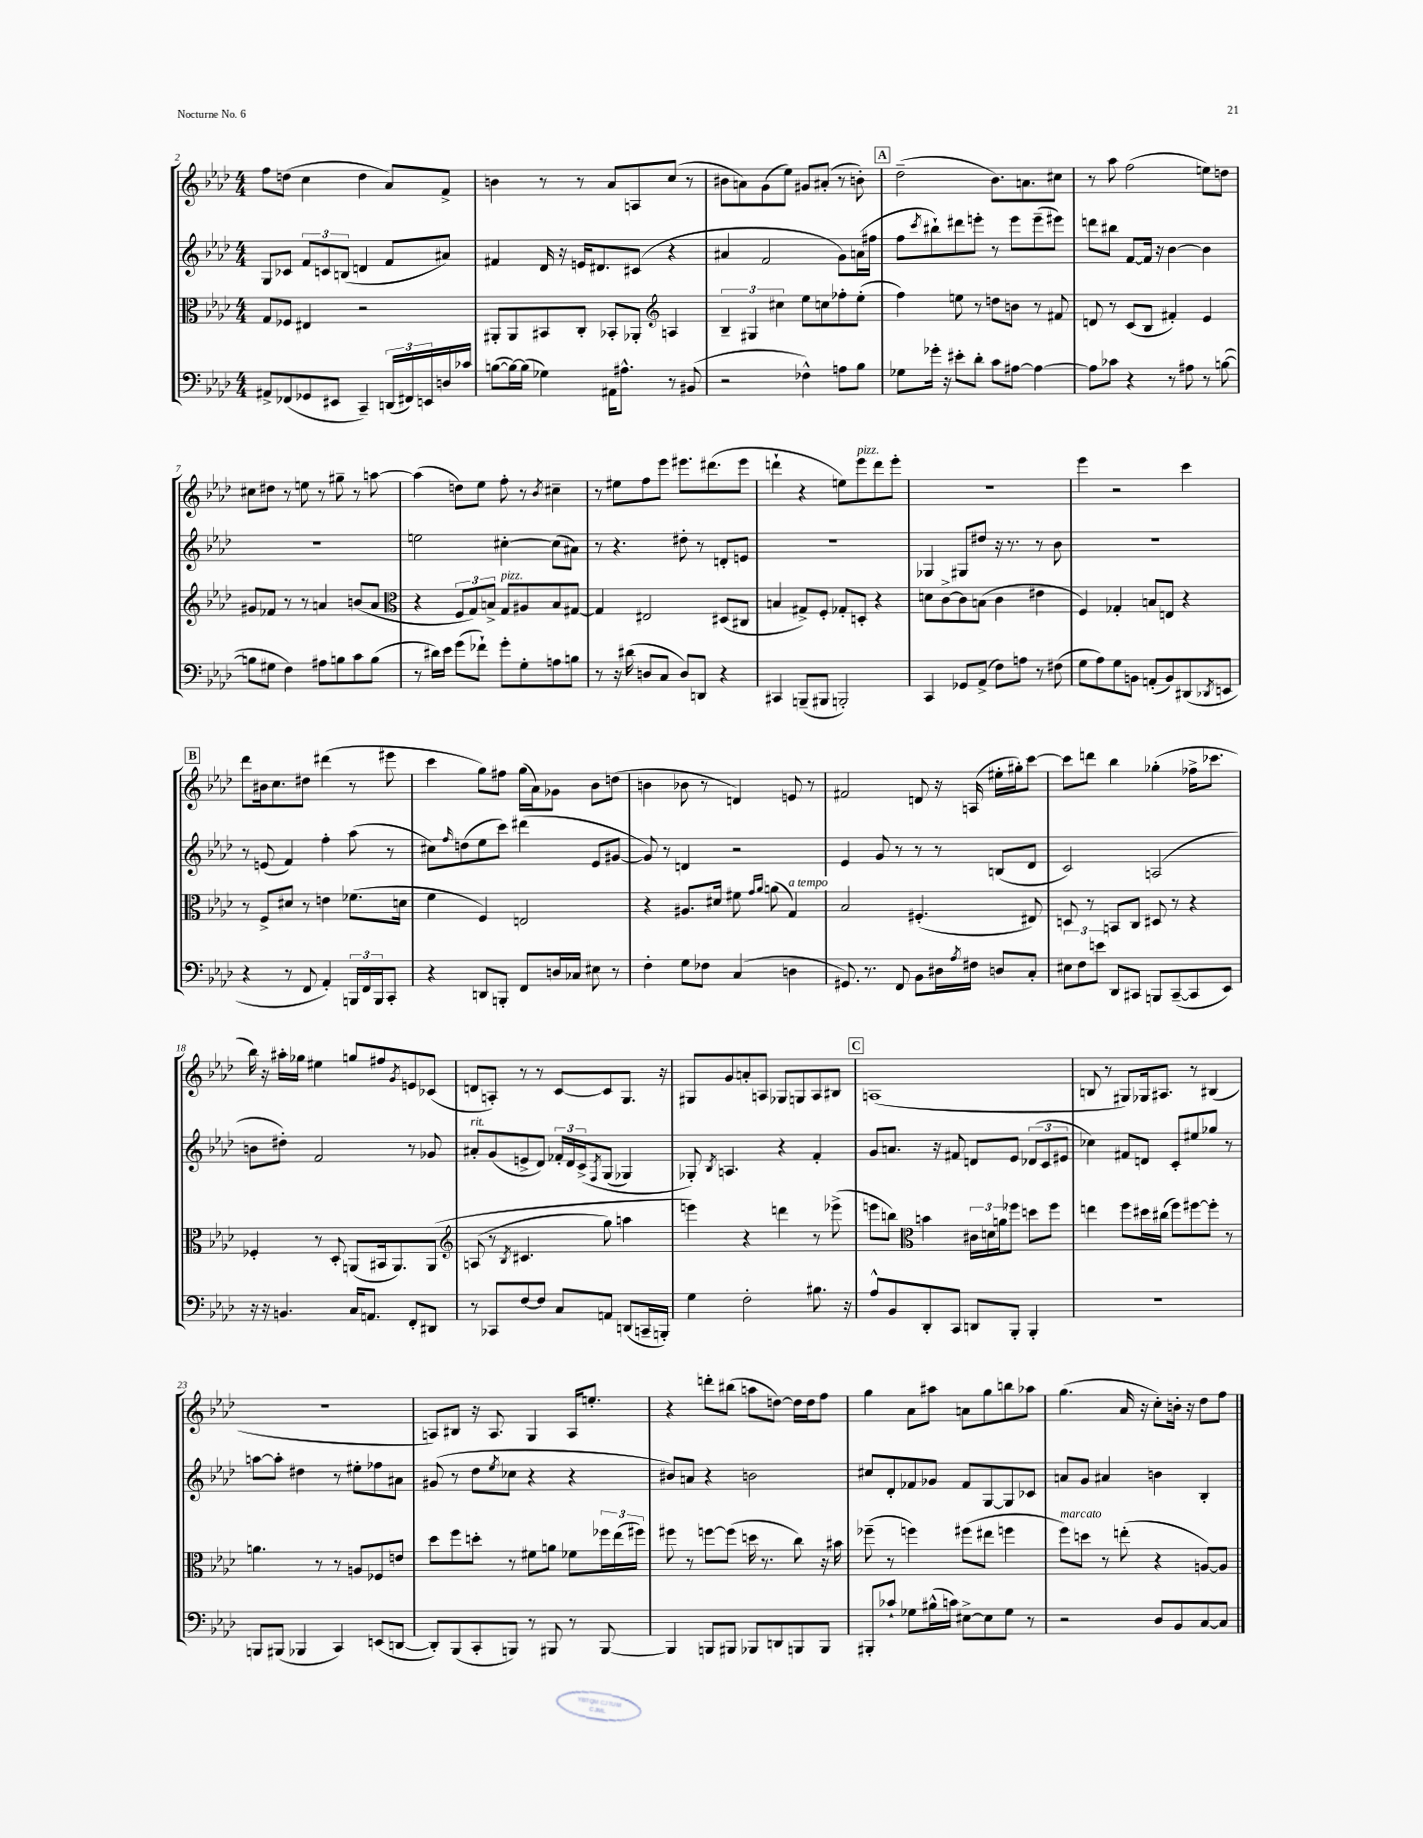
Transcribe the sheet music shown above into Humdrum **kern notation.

**kern	**kern	**kern	**kern
*part4	*part3	*part2	*part1
*staff4	*staff3	*staff2	*staff1
*clefF4	*clefC3	*clefG2	*clefG2
*k[b-e-a-d-]	*k[b-e-a-d-]	*k[b-e-a-d-]	*k[b-e-a-d-]
*M4/4	*M4/4	*M4/4	*M4/4
=2	=2	=2	=2
8AA#X^/L	8G/L	8G/L	8ff\L
(8FF-X/	8F-X/J	8c-X/J	(8ddn\J
8GG-X/	4E#X/	12f/L	4cc\
.	.	12cn/	.
8EE#X/J	.	.	.
.	.	(12Bn/J	.
4CC~/)	2r	4dn/	4dd\
(24DDn/LL	.	8f/L	8a-/L)
24FF#X/)	.	.	.
24EEn/	.	.	.
16Dn/	.	8a#X/J)	8f^/J
16c-X/JJ	.	.	.
=3	=3	=3	=3
([8Bn\L	8AA#X'/L	4f#X/	4bn\
16B\L_)	8AA#/	.	.
(16B\JJ]	.	.	.
4G-X\)	8BB#X/	16d-/	8r
.	.	16r	.
.	8C'/J	16en/KL	8r
.	.	8.d#X/	.
16AA#X\KL	8BB-X'/L	.	8a-/L
8.A#X^^\J	.	.	.
.	8AA-X'/J	(8c#X/J	8An/
*	*clefG2	*	*
8r	4An/	4r	(8cc/J
(8BB#X/	.	.	8r
=4	=4	=4	=4
2r	6B-~/	4a#X/	8b#X\L
.	.	.	8an\)
.	6G#X/	.	.
.	.	2f/	(8g\
.	6cc#X\	.	.
.	.	.	8ee-\J)
4F-X^^\)	8ee-\L	.	8g#X/L
.	8ccn\	.	(8a#X'/J
8An\L	8ff-X'\	8g\L)	8r
8B-\J	(8ee-'\J	(16an\L	8bn'\)
.	.	16ff#X\JJ	.
!!LO:REH:place=s1:t=A
=5	=5	=5	=5
8G-X\L	4ff\)	8ff\L	(2dd-~\
.	.	8qccc/	.
16g-X'\Jk	.	8bb#X`\)	.
16r	.	.	.
8e#X'\L	8een\	8ddd#X\	.
8d-'\J	8r	8eeen'\J	.
8c\L	8ddn\L	8r	8.b-\L)
[8A#X\J	8bn\J	8eee\L	.
.	.	.	8.an\
4A#\_	8r	(8eee~\	.
.	8f#X/	8eee#X\J)	8cc#X\J
=6	=6	=6	=6
8A#\L]	8dn/	8dddn\L	8r
8c-X\J	8r	8bb#X\J	8aa-\
4r	(8c/L	[8f/L	(2ff\
.	8B-/J	16f/Jk]	.
.	.	16r	.
8r	4f#X'/)	[4b-\	.
8A#X\	.	.	.
8r	4e-/	4b-\]	8een\L)
([8Bn\	.	.	8ddn\J
!!LO:LB:g=z
=7	=7	=7	=7
8Bn\L]	8g#X/L	1r	8cc#X\L
8G#X\J	8f-X/J	.	8dd#X\J
4F\)	8r	.	8r
.	8r	.	8een\
8A#X\L	4an/	.	8r
8Bn\	.	.	8gg#X~\
8c\	(8bn/L	.	8r
(8B\J	8a/J	.	[8aan\
=8	=8	=8	=8
*	*clefC3	*	*
8r	4r	2een\	(4aa\]
16d#X\LL)	.	.	.
16e-\JJ	.	.	.
(8g\L	12F/L	.	8ddn\L)
.	12G/)	.	.
8f-X`\J)	.	.	8ee-\J
.	12Bn^/J	.	.
!	!LO:TX:a:i:t=pizz.	!	!
8g'\L	8G/L	[4cc#X'\	8ff'\
8G'\	8A#X/	.	8r
.	.	.	8qb-/
8An\	8B/	(8cc#\L]	4cc#X~\
8Bn\J	[8G#X/J	8a#X\J)	.
=9	=9	=9	=9
8r	4G#/]	8r	8r
16r	.	4.r	8ee#X\L
(16d#X\	.	.	.
8Dn/L	2E#X/	.	8ff\
8C/J	.	.	8eee-\J
8D/L)	.	8dd#X'\	8.eee#X\L
8DDn/J	.	8r	.
.	.	.	(8.ddd#X\
4r	(8D#X/L	8dn'/L	.
.	8C#X/J	8en/J	8eee#\J
=10	=10	=10	=10
4CC#X/	4Bn/	1r	4dddn`\
(8BBBn~/L	8G#X^/L)	.	4r
8BBB#X/J	8F'/J	.	.
2BBBn'/)	8G-X'/L	.	8een\L)
!	!	!	!LO:TX:a:i:t=pizz.
.	8Dn'/J	.	8eee-\
.	4r	.	8ddd\
.	.	.	8eee-'\J
=11	=11	=11	=11
4CC/	8dn\L	4G-X/	1r
.	[8c^\	.	.
8GG-X/L	8c\]	8G#X/L	.
(8AA-^/J	(8Bn\J	8dd#X/J	.
8F\L)	4c\	16r	.
.	.	8.r	.
8An\J	.	.	.
8r	4e#X\	8r	.
(8F#X\	.	8b-\	.
=12	=12	=12	=12
8G\L	4F/)	1r	4eee-\
8A-\)	.	.	.
8G\	4G-X'/	.	2r
8BBn\J	.	.	.
(8AAn'/L	8Bn/L	.	.
8BB/)	8En/J	.	.
(8DD#X/	4r	.	4ccc\
8qDD-X/	.	.	.
8EEn/J	.	.	.
!!LO:LB:g=z
!!LO:REH:place=s1:t=B
=13	=13	=13	=13
4r	8r	8r	8ddd-\L
.	8F^/L	(8en/	16b#X\k
.	.	.	8.cc\
8r	8d#X/J	4f/)	.
8FF/	8r	.	8dd#X\J
4AA-'/)	4en\	4ff'\	(4ddd#X\
24BBBn/LL	(8.f-X\L	(8aa-\	8r
24FF/	.	.	.
24BBB/J	.	.	.
8CC'/J	.	8r	8eee#X\
.	16dn\Jk	.	.
=14	=14	=14	=14
4r	4f\	8cc#X\L)	4ccc\
.	.	16qqff/	.
.	.	(8ddn\	.
8DDn/L	4F/)	8ee-\	8gg\L)
8BBBn'/J	.	8ccc\J)	8ff#X\J
8FF/L	2En/	(4ddd#X\	(16gg\LL
.	.	.	16a-\J)
16Dn/L	.	.	8g-X\J
16C-X/JJ	.	.	.
8E#X\	.	8e-/L	8b-\L
8r	.	[8g#X/J	(8ddn\J
=15	=15	=15	=15
4F'\	4r	8g#/])	4bn\
.	.	8r	.
8G\L	8.A#X/L	4dn/	8b-X\
8F-X\J	.	.	8r
.	16d#X/Jk	.	.
(4C/	8f#X\	2r	4dn/)
.	16qqg/LL	.	.
.	16qqa-/JJ	.	.
.	(8an\	.	.
!	!LO:TX:a:i:t=a tempo	!	!
4Dn\	4G/)	.	8en/
.	.	.	8r
=16	=16	=16	=16
8.GG#X/)	2B-/	4e-/	2f#X/
8.r	.	.	.
.	.	8g/	.
8FF/	.	8r	.
8BB-\L	(4.F#X'/	8r	8dn/
16D#X\L	.	8r	16r
8qA-/	.	.	.
16F#X\JJ	.	.	(16An/
8Dn/L	.	(8Bn/L	16ee#X'\LL
.	.	.	16gg#X'\J)
8C'/J	8E#X/)	8d-/J	[8ccc\J
=17	=17	=17	=17
12E#X\L	8Dn/	2c/)	8ccc\L]
12F\	.	.	.
.	8r	.	8dddn\J
12en\J	.	.	.
8DD-/L	8BBn/L	.	4bb-\
8CC#X/J	8C/J	.	.
8BBBn/L	8D#X/	(2An/	(4gg-X'\
([8CC#~/	8r	.	.
8CC#/]	4r	.	16ff-X^\KL
.	.	.	8.ccc-X\J
8EE-/J)	.	.	.
!!LO:LB:g=z
=18	=18	=18	=18
16r	4F-X'/	8bn\L	16bb-\)
16r	.	.	16r
4.BBn/	.	8dd#X'\J)	16aa#X'\LL
.	.	.	16gg-X\JJ
.	8r	2f/	4ee#X\
.	8D-'/	.	.
16C/KL	(8AAn/L	.	8ggn/L
8.AAn/J	.	.	.
.	16BB#X/k	.	8ff#X/
.	8.AA/)	.	.
.	.	.	8qg/
8FF'/L	.	8r	8en/
8DD#X/J	(8AA/J	8g-X/	(8c-X/J
=19	=19	=19	=19
*	*clefG2	*	*
!	!	!LO:TX:a:i:t=rit.	!
8r	(8An/	8a#X'/L	8dn/L
8CC-X/L	8r	(8g/	8An'/J)
.	8qB-/	.	.
[8F/	4.c#X/	8en^/	8r
8F/J]	.	8d-/J)	8r
8C/L	.	24f-X'/LL	[8c/L
.	.	24d-/	.
.	.	(24c^/J	.
.	.	8qF/	.
8AAn/J	8gg\)	(8G/J	8c/]
(8DDn/L	4aan\	4G-X/)	8.G/J
16CCn~/L	.	.	.
16BBBn'/JJ)	.	.	16r
=20	=20	=20	=20
4G\	4eeen\)	8G-X'/)	8G#X/L
.	.	8qB-/	.
.	.	4.An/	8g/
2F'\	4r	.	8an'/
.	.	.	8An/J
.	4dddn\	4r	8G-X/L
.	.	.	8Gn/
8.B#X\	8r	4f'/	8A/
.	(8eee-X^\	.	8B#X/J
16r	.	.	.
!!LO:REH:place=s1:t=C
=21	=21	=21	=21
8A-^^/L	8eeen\L	8g/L	(1An
8BB-/	8bbn\J)	8.an/J	.
*	*clefC3	*	*
8DD-'/	4bn\	.	.
.	.	16r	.
8CC/J	.	8f#X/	.
8DDn/L	24c#X\LL	8dn/L	.
.	24dn\	.	.
.	24an\J	.	.
8BBB-'/J	8ff-X\J	8e-/J	.
4BBB-'/	8ddn\L	(12d-X/L	.
.	.	12c/	.
.	8ff-\J	.	.
.	.	12e#X/J	.
=22	=22	=22	=22
1r	4een\	4cc-X\)	8Bn/
.	.	.	8r
.	8ff\L	8f#X/L	8G#X/L)
.	16dd#X\L	8dn/J	16G-X/k
.	(16cc#X\JJ	.	8.A#X/J
.	8ff\L)	8c'/L	.
.	[8ff#X\	8ee#X/	8r
.	8ff#'\J]	8gg-X/J	(4B#X/
.	8r	8r	.
!!LO:LB:g=z
=23	=23	=23	=23
8BBBn/L	4.an\	[8aan\L	1r
(8BBB#X/J	.	8aa'\J]	.
4BBB-X/	.	4dd#X\	.
.	8r	.	.
4CC/)	8r	8r	.
.	8An/L	8ee#X'\L	.
(8EEn/L	8F-X/	8ff-X\	.
[8DDn/J	8en/J	8a#X\J	.
=24	=24	=24	=24
8DD'/L])	8dd-\L	(8g#X/	8An/L)
(8BBB-/	8ff\	8r	8B#X/J
8CC'/	8ddn'\J	8dd-\L	16r
.	.	.	8.A/
.	.	8qee-/	.
8BBBn/J)	8r	8cc-X\J	.
8r	8f#X\L	4r	4G/
8BBB#X/	8an\J	.	.
8r	8f-X\L	4r	16A/KL
.	.	.	8.een'/J
[8BBB#/	24ff-X\L	.	.
.	(24ee-\	.	.
.	24ff#X\JJ)	.	.
=25	=25	=25	=25
4BBB#/]	8ff#X\	8b#X/L)	4r
.	8r	8an/J	.
8BBBn/L	[8ffn\L	4r	8dddn'\L
8BBB#X/J	(8ff\J]	.	(8bb#X\J
8BBB-X/L	16ddn\	2bn\	8aan\L
.	8.r	.	.
8DDn/	.	.	[8ddn\J)
8BBBn/	8cc\)	.	16dd\LL]
.	.	.	16dd\J
8BBB/J	16r	.	8ff\J
.	16b#X\	.	.
=26	=26	=26	=26
8BBB#X'/L	(8ff-X~\	8cc#X/L	4gg\
8c-X`/J	8r	8d-'/	.
8G-X\L	4ffn\)	8f-X/	8a-\L
(16B#X^^\L	.	8g-X/J	8aa#X\J
16cn\JJ)	.	.	.
[8E#X^\L	(8ff#X\L	8f-/L	8an\L
8E#\]	8ee#X\J	[8G/	8gg\
8G-\J	4ffn\	8G/]	8bbn\
8r	.	8c-X/J	8aa-X\J
=27	=27	=27	=27
!	!LO:TX:a:i:t=marcato	!	!
2r	8ff\L)	8an/L	(4.gg\
.	8ddn\J	8g/J	.
.	8r	4a#X/	.
.	(8een'\	.	16a-/
.	.	.	16r
8D-/L	4r	4bn\	8cc'\L)
8BB-/	.	.	16bn'\Jk
.	.	.	16r
[8C/	[8An/L)	4B-'/	8dd-\L
8C/J]	8A/J]	.	8ff\J
==	==	==	==
*-	*-	*-	*-
